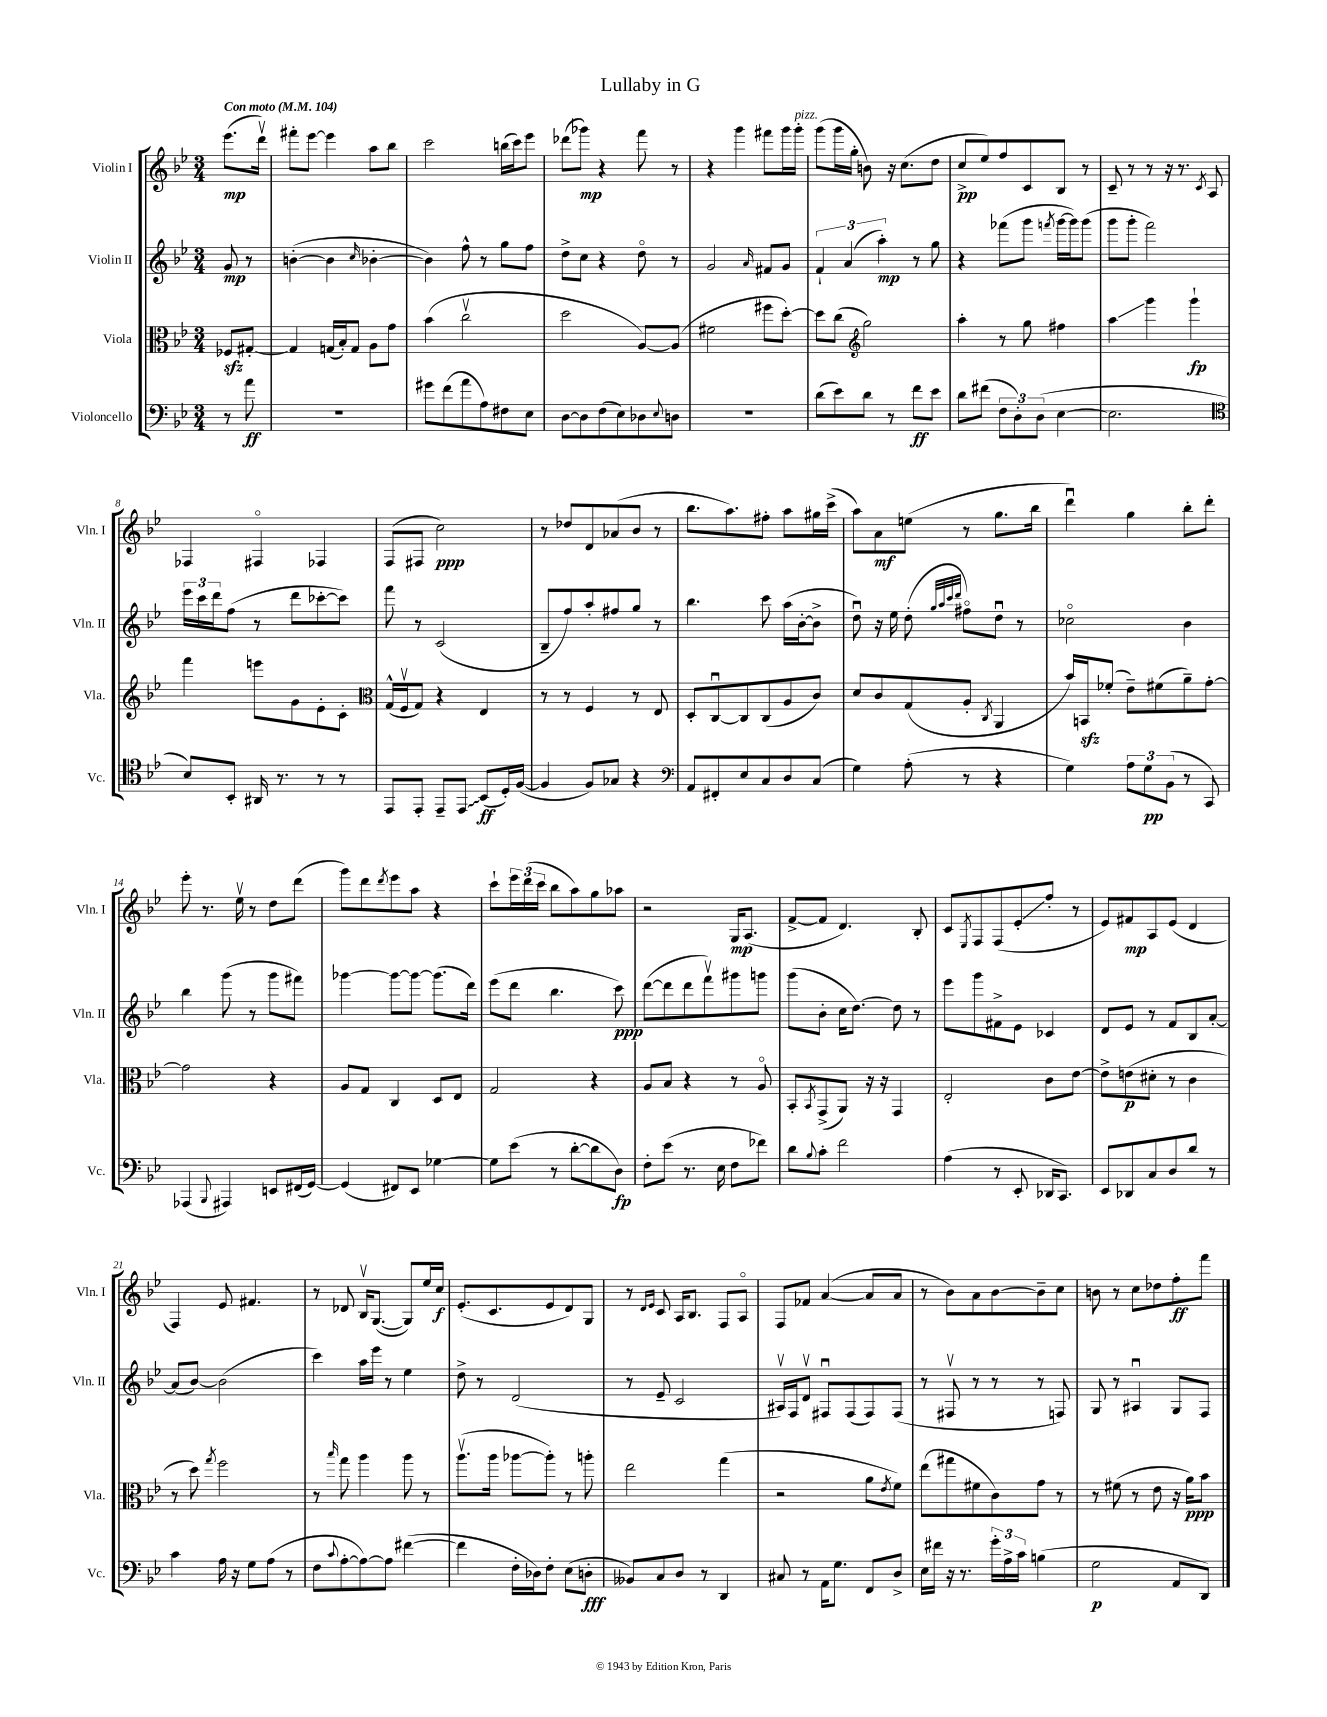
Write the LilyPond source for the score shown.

\header { title = "Lullaby in G" }
<<
\new StaffGroup <<
\new Staff = "s0" \with { instrumentName = "Violin I" shortInstrumentName = "Vln. I" } {
    \clef treble \key bes \major \numericTimeSignature \time 3/4 \partial 4 \tempo "Con moto" 4 = 104
    ees'''8.\mp( d'''16\upbow) |
    fis'''8-. ees'''8~ ees'''4 a''8 bes''8 |
    c'''2 b''16( c'''16) ees'''8 |
    des'''8( ges'''8\mp) r4 f'''8 r8 |
    r4 g'''4 fis'''8 g'''16 g'''16-.^\markup { \italic "pizz." } |
    g'''8( g'''16 g''16-. b'8) r16 c''8.( d''8 |
    c''8->\pp ees''8) f''8 c'8 bes8 r8 |
    c'8-- r8 r8 r16 r8. \acciaccatura { c'8 } a8 |
    fes4 fis4\flageolet fes4 |
    f8( fis8 c''2\ppp) |
    r8 des''8 d'8 aes'8( bes'8 r8 |
    bes''8. a''8.) fis''8-. a''8 gis''16 c'''16->( |
    a''8) a'8\mf e''8( r8 g''8. bes''16 |
    d'''4\downbow) g''4 bes''8-. d'''8-. |
    ees'''8-. r8. ees''16\upbow r8 d''8 d'''8( |
    g'''8) d'''8 \acciaccatura { d'''8 } ees'''8 a''8 r4 |
    c'''8-! \tuplet 3/2 { ees'''16 d'''16( c'''16 } bes''8 a''8) g''8 aes''8 |
    r2 g16\mp a8.( |
    f'8~-> f'8 d'4.) bes8-. |
    c'8 \acciaccatura { ees8 } f8 f8( ees'8-.\glissando f''8-. r8 |
    ees'8) fis'8\mp a8 ees'8( d'4 |
    f4) ees'8 fis'4. |
    r8 des'8 bes16\upbow g8.~( g8) ees''16 c''16\f |
    ees'8.-.( c'8. ees'8 d'8) g8 |
    r8 \grace { d'16 ees'16 } c'8 a16 bes8. f8 a8\flageolet |
    f8 fes'8 a'4~( a'8 a'8 |
    r8 bes'8) a'8 bes'8~ bes'8-- c''8 |
    b'8 r8 c''8 des''8 f''8-.\ff f'''8 \bar "|." |
}
\new Staff = "s1" \with { instrumentName = "Violin II" shortInstrumentName = "Vln. II" } {
    \clef treble \key bes \major \numericTimeSignature \time 3/4 \partial 4
    g'8\mp r8 |
    b'4~-.( b'4 \grace { c''16 } bes'4~-. |
    bes'4) f''8-^ r8 g''8 f''8 |
    d''8-> c''8 r4 d''8\flageolet r8 |
    g'2 \grace { a'16 } fis'8 g'8 |
    \tuplet 3/2 { f'4-! a'4( a''4-.\mp) } r8 g''8 |
    r4 fes'''8( g'''8 \acciaccatura { f'''8 } g'''16~ g'''16) g'''8( |
    g'''8 g'''8-. f'''2) |
    \tuplet 3/2 { ees'''16 c'''16 d'''16 } f''8( r8 d'''8 ces'''8~-. ces'''8) |
    f'''8 r8 c'2( |
    bes8-- f''8) a''8-. fis''8 g''8 r8 |
    bes''4. c'''8 a''16( bes'16~-. bes'8-> |
    d''8\downbow) r16 ees''16 d''8-.( \grace { g''32 a''32 c'''32 d'''32 } fis''8\flageolet) d''8\downbow r8 |
    ces''2\flageolet bes'4 |
    bes''4 g'''8( r8 g'''8 fis'''8) |
    ges'''4~ ges'''8~ ges'''8~ ges'''8.( d'''16) |
    ees'''8( d'''8 bes''4. c'''8\ppp) |
    d'''8~( d'''8 d'''8 f'''8\upbow) gis'''8 g'''8 |
    g'''8( bes'8-. c''16 d''8.~) d''8 r8 |
    ees'''8 g'''8 fis'8-> ees'8 ces'4 |
    d'8 ees'8 r8 f'8 bes8 a'8~-. |
    a'8( bes'8~) bes'2( |
    c'''4) a''16 ees'''16 r8 ees''4 |
    d''8-> r8 d'2( |
    r8 ees'8-- c'2 |
    ais16\upbow) f16 d'8\upbow fis8\downbow fis8( fis8) fis8( |
    r8 fis8\upbow r8 r8 r8 f8) |
    g8 r8 ais4\downbow g8 f8 \bar "|." |
}
\new Staff = "s2" \with { instrumentName = "Viola" shortInstrumentName = "Vla." } {
    \clef alto \key bes \major \numericTimeSignature \time 3/4 \partial 4
    fes8\sfz gis8~-. |
    gis4 g16( bes16-.) g8 a8 g'8 |
    bes'4( c''2\upbow |
    d''2 a8~) a8( |
    fis'2 fis''8 d''8~-.) |
    d''8 c''8( \clef treble g''2) |
    a''4-. r8 g''8 fis''4 |
    a''4\glissando g'''4 g'''4-!\fp |
    f'''4 e'''8 g'8 ees'8-. c'8-. |
    \clef alto g16-^( f16\upbow g8) r4 ees4 |
    r8 r8 f4 r8 ees8 |
    d8-. c8~\downbow c8 c8( a8 c'8) |
    d'8 c'8 g8( a8-. \acciaccatura { c8 } a,4 |
    bes'16) b,16\sfz fes'8-.( ees'8--) fis'8( a'8--) g'8~-. |
    g'2 r4 |
    a8 g8 c4 d8 ees8 |
    g2 r4 |
    a8 bes8 r4 r8 a8\flageolet |
    bes,8-. \acciaccatura { bes,8 } g,8->( a,8) r16 r16 g,4 |
    ees2-. c'8 ees'8~ |
    ees'8-> e'8\p( dis'8-. r8 c'4 |
    r8 d''8) \acciaccatura { g''8 } f''2 |
    r8 \grace { bes''16 } g''8 a''4 a''8 r8 |
    a''8.\upbow( a''16 aes''8~ aes''8-.) r8 a''8-. |
    ees''2 g''4( |
    r2 a'8 \acciaccatura { ees'8 } f'8) |
    ees''8( gis''8 fis'8 c'8) g'8 r8 |
    r8 fis'8( r8 ees'8 r16 a'16\ppp) bes'8 \bar "|." |
}
\new Staff = "s3" \with { instrumentName = "Violoncello" shortInstrumentName = "Vc." } {
    \clef bass \key bes \major \numericTimeSignature \time 3/4 \partial 4
    r8 a'8\ff |
    R2. |
    gis'8 f'8( a'8 a8) fis8 ees8 |
    d8~ d8 f8( ees8) des8 \appoggiatura { ees8 } d8 |
    R2. |
    d'8( ees'8) d'8 r8 f'8\ff ees'8 |
    d'8 fis'8( \tuplet 3/2 { f8 d8-.) d8( } ees4~ |
    ees2. |
    \clef tenor bes8) bes,8-. ais,16 r8. r8 r8 |
    ees,8 ees,8-. ees,8-- \once \override Glissando.style = #'zigzag ees,8\glissando bes,8\ff( d16-.) f16~( |
    f4 f8) ges8 r4 |
    \clef bass a,8 fis,8-. ees8 c8 d8 c8( |
    g4) a8-.( r8 r4 |
    g4) \tuplet 3/2 { a8 g8\pp bes,8( } r8 c,8) |
    aes,,4( \appoggiatura { bes,,8 } ais,,4) e,8 fis,16( g,16~) |
    g,4( fis,8) ees,8 ges4~ |
    ges8 ees'8( r8 d'8~-. d'8 d8\fp) |
    f8-. ees'8( r8. ees16 f8 fes'8) |
    d'8 \appoggiatura { bes8 } c'8-. f'2 |
    a4( r8 ees,8-. des,16 c,8.) |
    ees,8 des,8 c8 d8 d'8 r8 |
    c'4 a16 r16 g8 a8( r8 |
    f8 \appoggiatura { c'8 } a8~-. a8~) a8 fis'4~( |
    fis'4 f16-. des16) f8-. ees8( d8-.\fff |
    beses,8) c8 d8 r8 d,4 |
    cis8 r8 a,16 g8. f,8 d8-> |
    ees16 fis'16 r16 r8. \tuplet 3/2 { g'16-. a16-> c'16 } b4( |
    g2\p a,8 d,8) \bar "|." |
}
>>
>>
